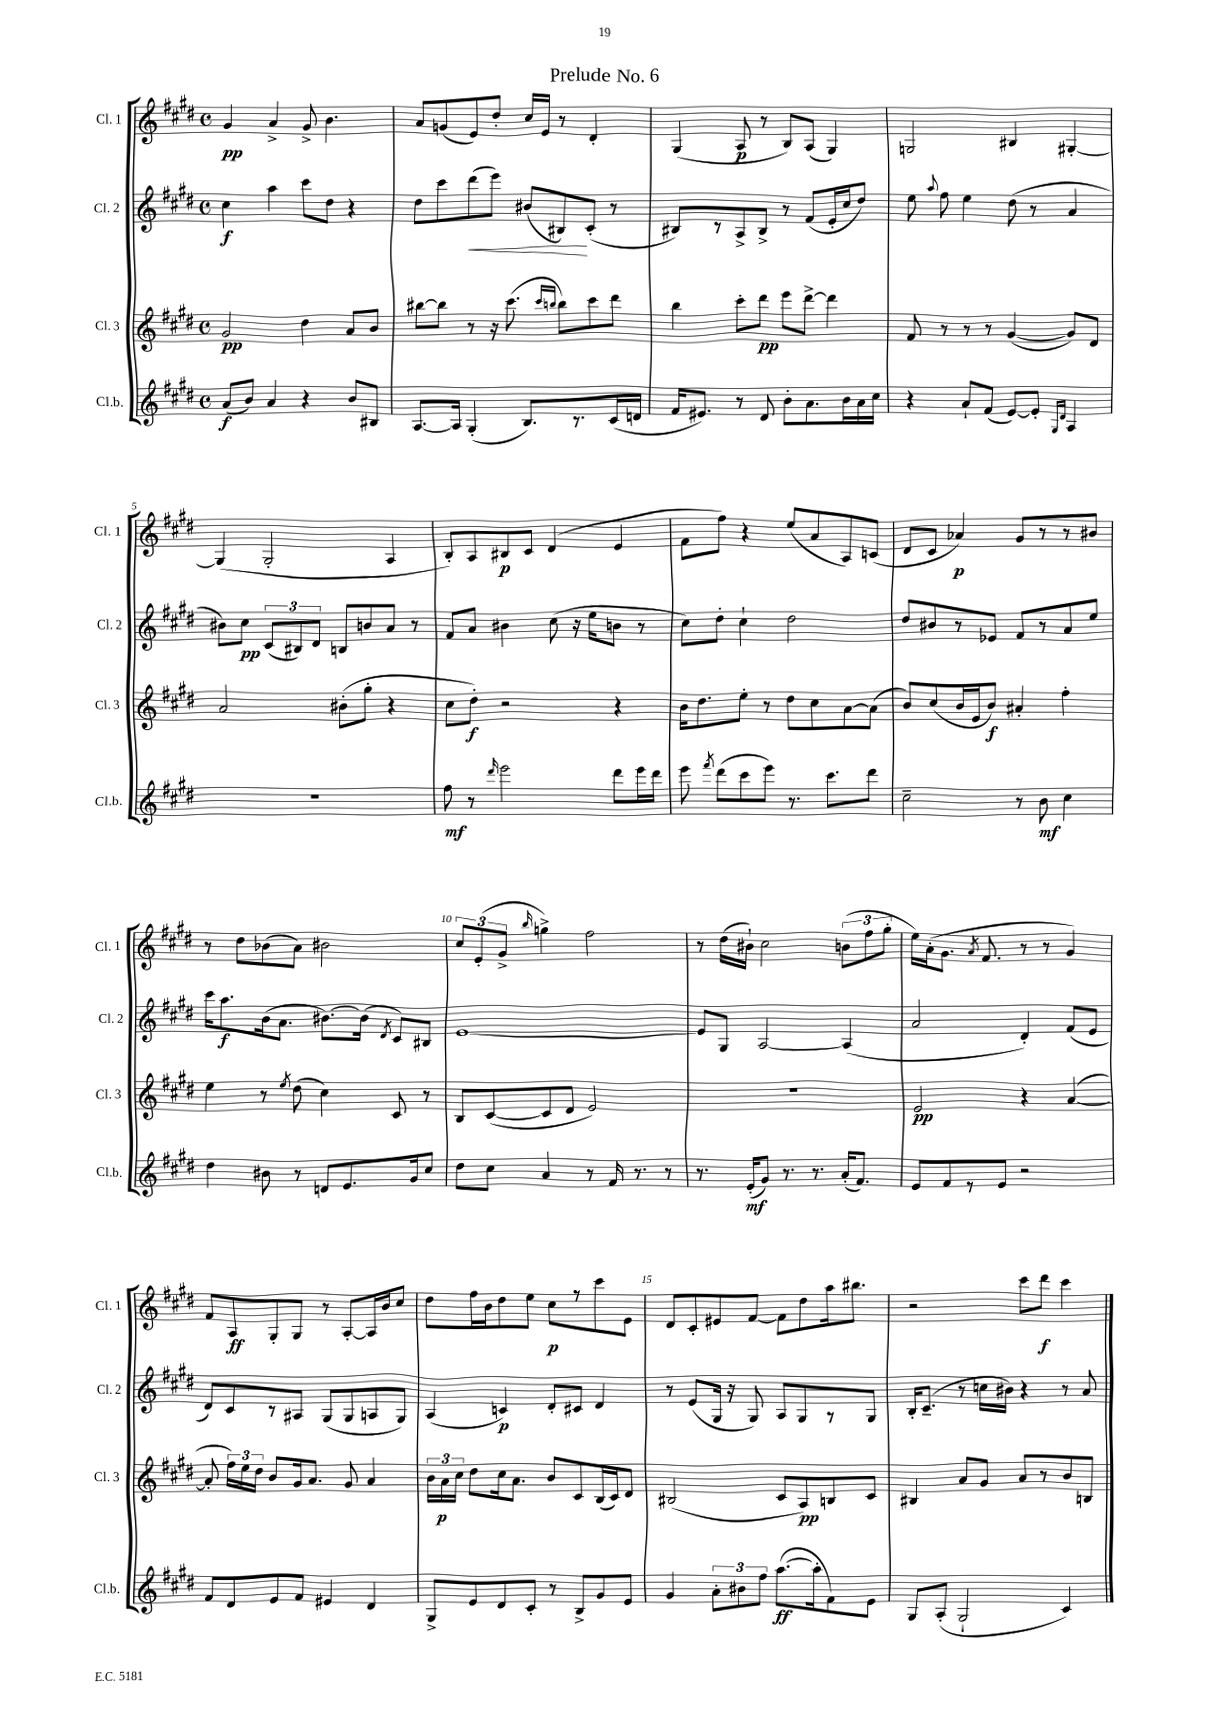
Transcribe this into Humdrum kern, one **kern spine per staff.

**kern	**kern	**kern	**kern
*staff4	*staff3	*staff2	*staff1
*clefG2	*clefG2	*clefG2	*clefG2
*k[f#c#g#d#]	*k[f#c#g#d#]	*k[f#c#g#d#]	*k[f#c#g#d#]
*M4/4	*M4/4	*M4/4	*M4/4
*met(c)	*met(c)	*met(c)	*met(c)
(8a/L	2g#/	4cc#\	4g#/
8b/J)	.	.	.
4a/	.	4aa\	4a^/
4r	4dd#\	8ccc#\L	8g#^/
.	.	8dd#\J	4.b\
8b/L	8a/L	4r	.
8B#/J	8b/J	.	.
=	=	=	=
[8.A/L	[8bb#\L	8dd#\L	8a/L
.	8bb#\]J	8ccc#\	(8g/
16A/]Jk	.	.	.
(4G#'/	8r	(8ddd#\	8e/)
.	16r	8eee\J)	8dd#'/J
.	(8.ccc#\	.	.
8.B/L)	.	(8b#/L	16cc#/LL
.	.	.	16e/JJ
.	16qqccc#/LL	.	.
.	16qqbb/JJ	.	.
.	8bb\L)	8B#/)	8r
8.r	.	.	.
.	8ccc#\	(8c#'/J	4d#'/
(16c#/L	8ddd#\J	8r	.
16d/JJ	.	.	.
=	=	=	=
16f#/LK	4bb\	8B#/L)	(4G#/
8.e#/J)	.	.	.
.	.	8r	.
8r	8ccc#'\L	8A^/	8A/
8d#/	8ddd#\J	8B#^/J	8r
8b'\L	8eee\L	8r	8B/L)
8.a\	[8ddd#^\J	(8f#/L	(8A/J
.	4ddd#\]	16e'/L	4G#/)
16b\L	.	16cc#/J	.
16a\	.	8dd#/J)	.
16cc#\JJ	.	.	.
=	=	=	=
4r	8f#/	8ee\	2G/
.	.	8qqaa/	.
.	8r	8ff#\	.
8a`/L	8r	4ee\	.
(8f#/J	8r	.	.
[8e/L)	([4g#/	(8dd#\	4B#/
8e'/]J	.	8r	.
16qqG#/LL	.	.	.
16qqd#/JJ	.	.	.
4A/	8g#/]L)	4a/	[4G#'/
.	8d#/J	.	.
=	=	=	=
1r	2a/	8b#\L)	(4G#/]
.	.	8cc#\J	.
.	.	(12c#/L	2G#'/
.	.	12B#/)	.
.	.	12d#/J	.
.	(8b#'\L	8B/L	.
.	8gg#'\J	8b/	.
.	4r	8a/J	4A/
.	.	8r	.
=	=	=	=
8ff#\	8cc#\L	8f#/L	8B'/L)
8r	8dd#'\J)	8a/J	8A/
16qqddd#/	.	.	.
2eee\	2r	4b#\	8B#/
.	.	.	8c#/J
.	.	(8cc#\	(4d#/
.	.	16r	.
.	.	16ee\LK	.
8ddd#\L	4r	8b\J	4e/
16eee\L	.	8r	.
16ddd#\JJ	.	.	.
=	=	=	=
8eee\	16b\LK	8cc#\L)	8f#\L
.	8.dd#\	.	.
8qfff#/	.	.	.
(8ddd#\L	.	8dd#'\J	8ff#\J)
8ccc#\	8ee'\J	4cc#`\	4r
8eee\J)	8r	.	.
8.r	8dd#\L	2dd#\	(8ee/L
.	8cc#\	.	8a/
8.ccc#\L	.	.	.
.	[8a\	.	8A/)
8ddd#\J	(8a\]J	.	(8c/J
=	=	=	=
2cc#~\	8b/L)	8dd#/L	8d#/L
.	(8cc#/	8b#/	8c#/J
.	16b/L	8r	4a-/)
.	16e/J	.	.
.	8b/J)	8e-/J	.
8r	4a#'/	8f#/L	8g#/L
8b\	.	8r	8r
4cc#\	4ff#'\	8a/	8r
.	.	8ee/J	8b#/J
=	=	=	=
4dd#\	4ee\	16ccc#\LK	8r
.	.	8.aa\	.
.	.	.	8dd#\L
8b#\	8r	(16b\k	(8b-\
.	.	8.a\J	.
.	8qee/	.	.
8r	(8dd#\	.	8a\J)
8d/L	4cc#\)	[8.b#\L)	2b#\
8.e/	.	.	.
.	.	(16b#\]Jk	.
.	.	8qd#/	.
.	8c#/	8c#/L)	.
16g#/k	.	.	.
8cc#/J	8r	8B#/J	.
=	=	=	=
8dd#\L	8B/L	[1e	12cc#/L
.	.	.	(12e'/
8cc#\J	([8c#/	.	.
.	.	.	12g#^/J
.	.	.	16qqbb/
4a/	8c#/]	.	4gg^\)
.	8d#/J	.	.
8r	2e/)	.	2ff#\
16f#/	.	.	.
8.r	.	.	.
8r	.	.	.
=	=	=	=
8.r	1r	8e/]L	8r
.	.	8G#/J	(16dd#\LL
(16e'/LK	.	.	16b#`\JJ)
8g#/J)	.	[2A/	2cc#\
8.r	.	.	.
8.r	.	.	.
(16a'/LK	.	(4A/]	(12b\L
8.f#/J)	.	.	.
.	.	.	12ff#\
.	.	.	12gg#'\J
=	=	=	=
8e/L	2e/	2a/	16ee\LL)
.	.	.	(16a'\J
8f#/	.	.	8.g#\J
8r	.	.	.
.	.	.	8qa/
.	.	.	8.f#/
8e/J	.	.	.
2r	4r	4d#'/)	8r
.	.	.	8r
.	([4a/	(8f#/L	4g#/)
.	.	8e/J	.
=	=	=	=
8f#/L	8a'/]	8d#/L)	8f#/L
8d#/	24ff#\LL)	8c#/	8A/
.	24ee\	.	.
.	24dd#\JJ	.	.
8e/	8b/L	8r	8G#'/
8f#/J	16g#/k	8A#/J	8G#/J
.	8.a/J	.	.
4e#/	.	(8G#/L	8r
.	8g#/	8G#/	[8A'/L
4d#/	4a/	8A/	16A/]L
.	.	.	16b/J
.	.	8G#/J)	8cc#/J
=	=	=	=
8G#^/L	24b\LL	(4A/	8dd#\L
.	24a\	.	.
.	24cc#\JJ	.	.
8e/	8dd#\L	.	16ff#\L
.	.	.	16b\J
8d#/	16cc#\k	4c/)	8dd#\
.	8.a\J	.	.
8c#'/J	.	.	8ee\J
8r	8b/L	8d#'/L	8cc#\L
8B^/L	8c#/	8c#/J	8r
8g#/	(16B/L	4d#/	8ccc#\
.	16c#/J)	.	.
8e/J	8d#/J	.	8e\J
=	=	=	=
4g#/	(2B#/	8r	8d#/L
.	.	(8e/L	8c#'/
12a'\L	.	16G#/Jk	8e#/
.	.	16r	.
12b#\	.	.	.
.	.	8G#/)	[8f#/J
12ff#\J	.	.	.
([8.aa\L	8c#/L	8A/L	8f#\]L
.	8A/)	8G#/	8dd#\
16aa'\]k	.	.	.
8f#\)	8B/	8r	16aa\k
.	.	.	8.bb#\J
8e\J	8c#/J	8G#/J	.
=	=	=	=
8G#/L	4B#/	16B'/LK	2r
.	.	(8.c#~/J	.
(8A'/J	.	.	.
2G#`/	8a/L	8r	.
.	8g#/J	16cc\LL	.
.	.	16b#\JJ)	.
.	8a/L	4r	8ccc#\L
.	8r	.	8ddd#\J
4c#/)	8b/	8r	4ccc#\
.	8B/J	8a/	.
==	==	==	==
*-	*-	*-	*-
